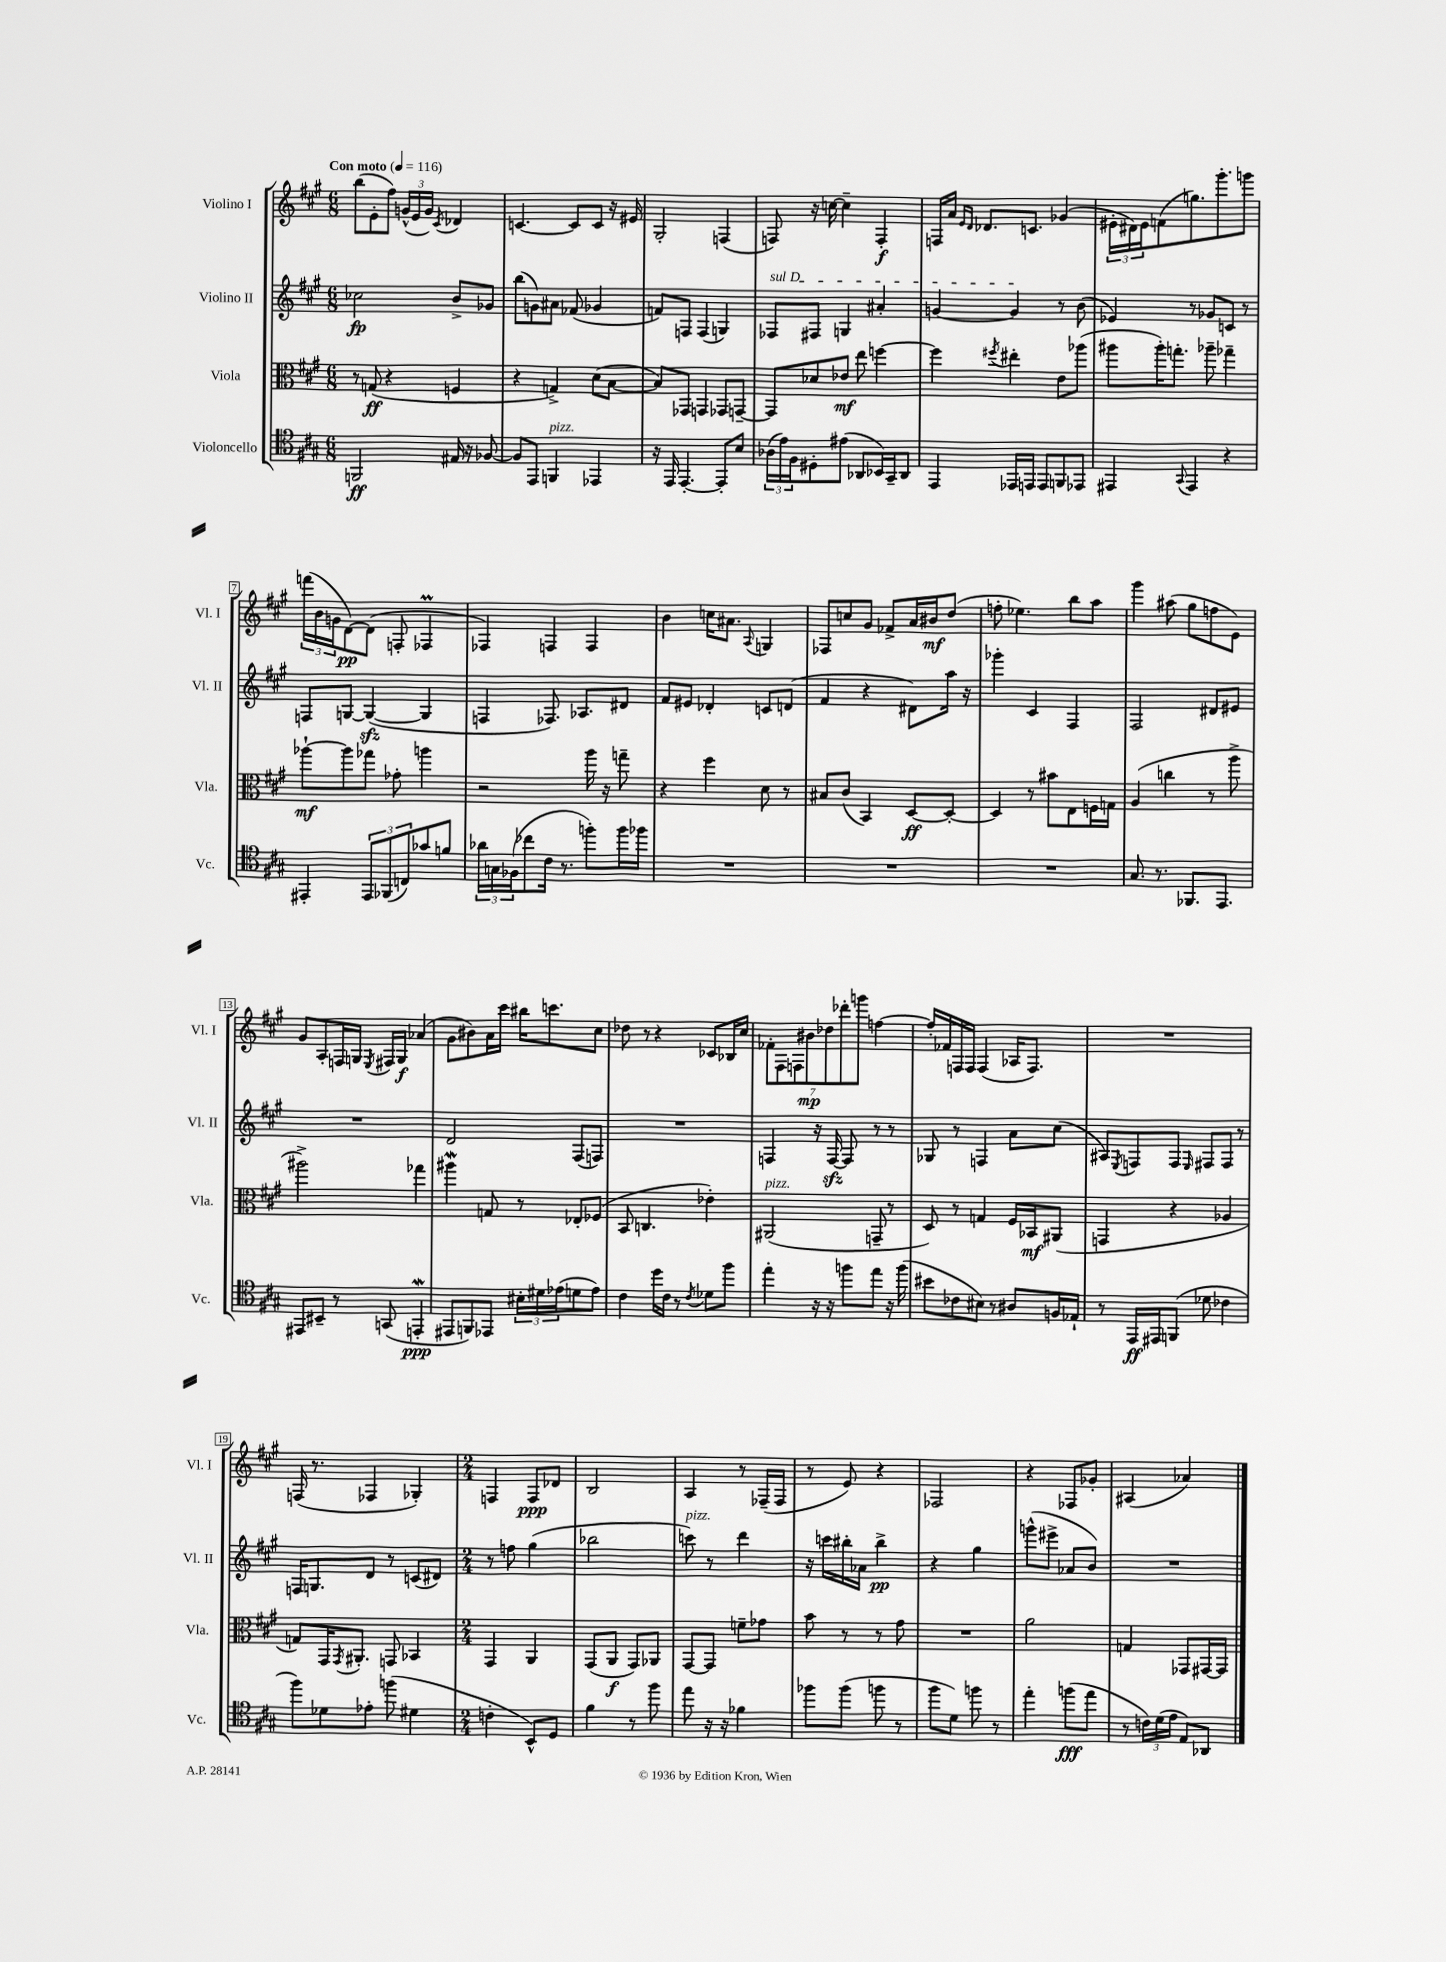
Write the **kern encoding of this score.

**kern	**dynam	**kern	**dynam	**kern	**dynam	**kern	**dynam
*part4	*part4	*part3	*part3	*part2	*part2	*part1	*part1
*staff4	*staff4	*staff3	*staff3	*staff2	*staff2	*staff1	*staff1
*I"Violoncello	*	*I"Viola	*	*I"Violino II	*	*I"Violino I	*
*I'Vc.	*	*I'Vla.	*	*I'Vl. II	*	*I'Vl. I	*
*clefC4	*	*clefC3	*	*clefG2	*	*clefG2	*
*k[f#c#g#]	*	*k[f#c#g#]	*	*k[f#c#g#]	*	*k[f#c#g#]	*
*M6/8	*	*M6/8	*	*M6/8	*	*M6/8	*
*MM116	*	*MM116	*	*MM116	*	*MM116	*
=1	=1	=1	=1	=1	=1	=1	=1
!	!	!	!	!	!	!LO:TX:a:B:t=Con moto	!
2FFn/	ff	8r	.	2cc-X\	fp	(8bb\L	.
.	.	(8Gn/	ff	.	.	8e'\	.
.	.	4r	.	.	.	8ff#\J)	.
.	.	.	.	.	.	(24gn^^/LL	.
.	.	.	.	.	.	24e/	.
.	.	.	.	.	.	24g/JJ)	.
.	.	.	.	.	.	8qc#/	.
16E#X/	.	4Fn/	.	8b^/L	.	4d-X/	.
16r	.	.	.	.	.	.	.
[8F-X/	.	.	.	8g-X/J	.	.	.
=2	=2	=2	=2	=2	=2	=2	=2
8F-/L]	.	4r	.	(8bb\L	.	[4.cn/	.
8EE/J	.	.	.	8gn\)	.	.	.
!LO:TX:a:i:t=pizz.	!	!	!	!	!	!	!
4FFn/	.	4Gn^/)	.	8a#X\J	.	.	.
.	.	.	.	(8f-X/	.	8c/L]	.
4EE-X/	.	(8d\L	.	4g-X/	.	8c/J	.
.	.	[8B\J	.	.	.	16r	.
.	.	.	.	.	.	16e#X/	.
=3	=3	=3	=3	=3	=3	=3	=3
16r	.	8B/L])	.	8fn/L)	.	2G#'/	.
16EE/	.	.	.	.	.	.	.
[4.EE'/	.	8GG-X/J	.	8Fn/J	.	.	.
.	.	4GGn/	.	(4F/	.	.	.
8EE'/L]	.	8GG-X/L	.	4Gn/)	.	(4Fn/	.
8B/J	.	[8GGn~/J	.	.	.	.	.
=4	=4	=4	=4	=4	=4	=4	=4
!	!	!	!	!LO:TX:a:i:t=sul D	!	!	!
(24A-X\LL	.	8GG/L]	.	8F-X/L	.	8Fn/)	.
24e\)	.	.	.	.	.	.	.
24F#\J	.	.	.	.	.	.	.
8D#X'\	.	8d-X/	.	8F#X/J	.	16r	.
.	.	.	.	.	.	[16ccn\	.
(8e#X\J	.	8e-X/J	mf	4Gn/	.	4cc~\]	.
8AA-X/L	.	8ee\	.	.	.	.	.
16BB-X/L)	.	[4ffn\	.	4a#X'/	.	4F'/	f
16GG#~/J	.	.	.	.	.	.	.
8AA-/J	.	.	.	.	.	.	.
=5	=5	=5	=5	=5	=5	=5	=5
4EE/	.	4ff\]	.	[4gn/	.	16Fn/LL	.
.	.	.	.	.	.	16a/JJ	.
.	.	.	.	.	.	16qqe/LL	.
.	.	.	.	.	.	16qqd/JJ	.
.	.	.	.	.	.	8.d-X/L	.
.	.	8qff#X/	.	.	.	.	.
16EE-X/LL	.	4ee#X'\	.	4g/]	.	.	.
16EEn/JJ	.	.	.	.	.	8.cn/J	.
8EE/L	.	.	.	.	.	.	.
8FFn/	.	8e\L	.	8r	.	(4g-X/	.
8EE-X/J	.	(8aa-X\J	.	(8b\	.	.	.
=6	=6	=6	=6	=6	=6	=6	=6
4EE#X/	.	8aa#X\L	.	4e-X/)	.	24e#X'\LL	.
.	.	.	.	.	.	24d#X\)	.
.	.	.	.	.	.	24e#\J	.
.	.	16aa#'\K)	.	.	.	(8fn\	.
.	.	8.ggn'\J	.	.	.	.	.
8qqGG#/	.	.	.	.	.	.	.
4EE#/	.	.	.	8r	.	8.ggn\)	.
.	.	8aa-X~\	.	8g-X/L	.	.	.
.	.	.	.	.	.	8.ggg#'\	.
4r	.	4gg-X~\	.	8cn/J	.	.	.
.	.	.	.	8r	.	8gggn\J	.
!!LO:LB:g=z
=7	=7	=7	=7	=7	=7	=7	=7
4EE#X'/	.	[8aa-X`\L	mf	8Fn/L	.	(24fffn\LL	.
.	.	.	.	.	.	24b\	.
.	.	.	.	.	.	24gn\J	.
.	.	8aa-\]	.	[8Gn/J	.	[8d\)	pp
12EE#/L	.	8gg-X\J	.	(4Gzz/_	.	(8d\J]	.
(12FF-X/	.	.	.	.	.	.	.
.	.	8g-X'\	.	.	.	8Fn'/	.
12Cn/)	.	.	.	.	.	.	.
8g-X/	.	4aan\	.	4G/]	.	4F-XM/	.
8fn/J	.	.	.	.	.	.	.
=8	=8	=8	=8	=8	=8	=8	=8
24a-X\LL	.	2r	.	4Fn/	.	4F-X/)	.
24Gn\	.	.	.	.	.	.	.
(24F-X\J	.	.	.	.	.	.	.
8cc-X\	.	.	.	.	.	.	.
16c#\Jk	.	.	.	8.F-X/)	.	4Fn/	.
8.r	.	.	.	.	.	.	.
.	.	.	.	8.A-X/L	.	.	.
8ffn'\L)	.	16aa\	.	.	.	4F/	.
.	.	16r	.	.	.	.	.
16ff\L	.	8ggn~\	.	8d#X/J	.	.	.
16ff-X\JJ	.	.	.	.	.	.	.
=9	=9	=9	=9	=9	=9	=9	=9
2.r	.	4r	.	8f#/L	.	4b\	.
.	.	.	.	8e#X/J	.	.	.
.	.	4ff#\	.	4d-X'/	.	16ccn\KL	.
.	.	.	.	.	.	8.a#X\J	.
.	.	.	.	.	.	8qqA/	.
.	.	8d\	.	8cn/L	.	4Gn/	.
.	.	8r	.	(8dn/J	.	.	.
=10	=10	=10	=10	=10	=10	=10	=10
2.r	.	8B#X/L	.	4f#/	.	8F-X/L	.
.	.	(8c#/J	.	.	.	8ccn/	.
.	.	4BB/)	.	4r	.	8g#/J	.
.	.	.	.	.	.	8f-X^/L	.
.	.	[8D/L	ff	8d#X\L)	.	16a/L	.
.	.	.	.	.	.	16b#X/J	mf
.	.	8D'/J_	.	16aa\Jk	.	(8dd/J	.
.	.	.	.	16r	.	.	.
=11	=11	=11	=11	=11	=11	=11	=11
2.r	.	4D/]	.	4ggg-X'\	.	8ffn'\	.
.	.	.	.	.	.	4.ee-X\)	.
.	.	8r	.	4c#/	.	.	.
.	.	8b#X\L	.	.	.	.	.
.	.	8E\	.	4F#/	.	8bb\L	.
.	.	16Fn\L	.	.	.	8aa\J	.
.	.	16Gn\JJ	.	.	.	.	.
=12	=12	=12	=12	=12	=12	=12	=12
8.G#/	.	(4A/	.	2F#/	.	4ggg#\	.
8.r	.	.	.	.	.	.	.
.	.	4ccn\	.	.	.	(8aa#X\	.
8.FF-X/L	.	.	.	.	.	8gg#\L	.
.	.	8r	.	8d#X/L	.	8ffn\	.
8.EE/J	.	.	.	.	.	.	.
.	.	8aa^\	.	8e#X/J	.	8e\J)	.
!!LO:LB:g=z
=13	=13	=13	=13	=13	=13	=13	=13
8EE#X/L	.	2aa#X^\)	.	2.r	.	8g#/L	.
8BB#X~/J	.	.	.	.	.	8A'/	.
8r	.	.	.	.	.	16Fn/L	.
.	.	.	.	.	.	16Gn/JJ	.
.	.	.	.	.	.	8qE/	.
(8GGn/	.	.	.	.	.	16F#X/LL	.
.	.	.	.	.	.	16G/JJ	f
4EEnW'/	ppp	4gg-X\	.	.	.	(4a-X/	.
=14	=14	=14	=14	=14	=14	=14	=14
8EE#X/L	.	4aa#XW\	.	2d/	.	8g#\L	.
8FFn/)	.	.	.	.	.	8b#X\)	.
8EE-X/J	.	8Gn/	.	.	.	16a\L	.
.	.	.	.	.	.	16ccc#\JJ	.
24B#X'\LL	.	8r	.	.	.	16bb#X\KL	.
24d#X\	.	.	.	.	.	.	.
.	.	.	.	.	.	8.cccn\	.
(24e-X\J	.	.	.	.	.	.	.
8dn\	.	8E-X'/L	.	(8F#/L	.	.	.
8e-\J)	.	(8F-X/J	.	8Fn/J)	.	8cc#\J	.
=15	=15	=15	=15	=15	=15	=15	=15
4c#\	.	8BB/	.	2.r	.	8dd-X\	.
.	.	4.Cn/	.	.	.	8r	.
16dd\LL	.	.	.	.	.	4r	.
16c#\JJ	.	.	.	.	.	.	.
8r	.	.	.	.	.	.	.
8qc#/	.	.	.	.	.	.	.
8d-X\L	.	4e-X'\)	.	.	.	8c-X/L	.
8ff#\J	.	.	.	.	.	16B-X/L	.
.	.	.	.	.	.	16cc#/JJ	.
=16	=16	=16	=16	=16	=16	=16	=16
!	!	!LO:TX:a:i:t=pizz.	!	!	!	!	!
4ee'\	.	(2AA#X/	.	4Fn/	.	14f-X'\L	.
.	.	.	.	.	.	14F#\	.
.	.	.	.	.	.	14Fn\	.
.	.	.	.	.	.	14b#X\	mp
16r	.	.	.	16r	.	.	.
.	.	.	.	.	.	14dd-X\	.
16r	.	.	.	[16Fzz/	.	.	.
.	.	.	.	.	.	14ddd-X'\	.
8ffn\L	.	.	.	8F/]	.	.	.
.	.	.	.	.	.	14gggn\J	.
8ee\J	.	8GGn~/	.	8r	.	[4ffn\	.
16r	.	8r	.	8r	.	.	.
(16ff\	.	.	.	.	.	.	.
=17	=17	=17	=17	=17	=17	=17	=17
8b#X\L	.	8D/)	.	8G-X/	.	16ff'/LL]	.
.	.	.	.	.	.	16f-X/	.
8c-X\	.	8r	.	8r	.	16Fn/	.
.	.	.	.	.	.	16F/JJ	.
8B#X\J)	.	4Gn/	.	4Fn/	.	(4F/	.
8r	.	.	.	.	.	.	.
8A#X/L	.	16F#/LL	.	8a\L	.	16A-X/KL	.
.	.	16BB-X/J	mf	.	.	8.F/J)	.
16Fn/L	.	(8AA#X/J	.	(8cc#\J	.	.	.
16E-X`/JJ	.	.	.	.	.	.	.
=18	=18	=18	=18	=18	=18	=18	=18
8r	.	4GGn/	.	8A#X/L)	.	2.r	.
.	.	.	.	8qE/	.	.	.
16EE/LL	ff	.	.	8Fn/	.	.	.
16EE#X/J	.	.	.	.	.	.	.
(8FFn/J	.	4r	.	8F/J	.	.	.
.	.	.	.	16qqE/	.	.	.
8d-X\	.	.	.	8F#X/L	.	.	.
4c-X\	.	4A-X/	.	8F#/J	.	.	.
.	.	.	.	8r	.	.	.
!!LO:LB:g=z
=19	=19	=19	=19	=19	=19	=19	=19
8ff#\L)	.	8Gn/L)	.	16Fn/KL	.	(16Fn/	.
.	.	.	.	8.Gn/	.	8.r	.
8d-X\	.	16GG#/K	.	.	.	.	.
.	.	8qGG#/	.	.	.	.	.
.	.	8.AA#X'/J	.	.	.	.	.
8e-X'\J	.	.	.	8d/J	.	4F-X/	.
(8ffn\	.	8GGn/	.	8r	.	.	.
4d#X\	.	4BB-X/	.	(8cn/L	.	4G-X'/)	.
.	.	.	.	8d#X/J)	.	.	.
=20	=20	=20	=20	=20	=20	=20	=20
*M2/4	*	*M2/4	*	*M2/4	*	*M2/4	*
4cn'\	.	4GG#/	.	8r	.	4Fn/	.
.	.	.	.	8ffn\	.	.	.
8BB^^/L)	.	4AA/	.	(4gg#\	.	8F/L	ppp
8D/J	.	.	.	.	.	8d-X/J	.
=21	=21	=21	=21	=21	=21	=21	=21
4f#\	.	(8GG#/L	.	2bb-X\	.	2B/	.
.	.	8AA/J	f	.	.	.	.
8r	.	8GG#/L)	.	.	.	.	.
8ff#\	.	8AA-X/J	.	.	.	.	.
=22	=22	=22	=22	=22	=22	=22	=22
!	!	!	!	!LO:TX:a:i:t=pizz.	!	!	!
8ee\	.	[8GG#/L	.	8cccn\)	.	4A/	.
16r	.	8GG#/J]	.	8r	.	.	.
16r	.	.	.	.	.	.	.
4f-X\	.	8fn~\L	.	4ddd\	.	8r	.
.	.	8g-X\J	.	.	.	(16F-X~/LL	.
.	.	.	.	.	.	16F-/JJ	.
=23	=23	=23	=23	=23	=23	=23	=23
8ff-X\L	.	8b\	.	16r	.	8r	.
.	.	.	.	16cccn\LL	.	.	.
(8ff-\J	.	8r	.	16bb#X'\	.	8e/)	.
.	.	.	.	16a-X\JJ	.	.	.
8ffn\	.	8r	.	4bb#^\	pp	4r	.
8r	.	8g#\	.	.	.	.	.
=24	=24	=24	=24	=24	=24	=24	=24
8ff#\L	.	2r	.	4r	.	2F-X/	.
8d\J)	.	.	.	.	.	.	.
8ffn\	.	.	.	4gg#\	.	.	.
8r	.	.	.	.	.	.	.
=25	=25	=25	=25	=25	=25	=25	=25
4ee'\	.	2a\	.	(8gggn^^\L	.	4r	.
.	.	.	.	8eee#X^\J	.	.	.
(8ffn\L	fff	.	.	8a-X/L	.	8F-X/L	.
8ee\J	.	.	.	8b/J)	.	8g-X'/J	.
=26	=26	=26	=26	=26	=26	=26	=26
8r	.	4Gn/	.	2r	.	(4A#X/	.
24cn\LL)	.	.	.	.	.	.	.
(24d\	.	.	.	.	.	.	.
24e\JJ	.	.	.	.	.	.	.
8E/L)	.	8GG-X/L	.	.	.	4a-X/)	.
8AA-X/J	.	[16GG#X/L	.	.	.	.	.
.	.	16GG#/JJ]	.	.	.	.	.
==	==	==	==	==	==	==	==
*-	*-	*-	*-	*-	*-	*-	*-
